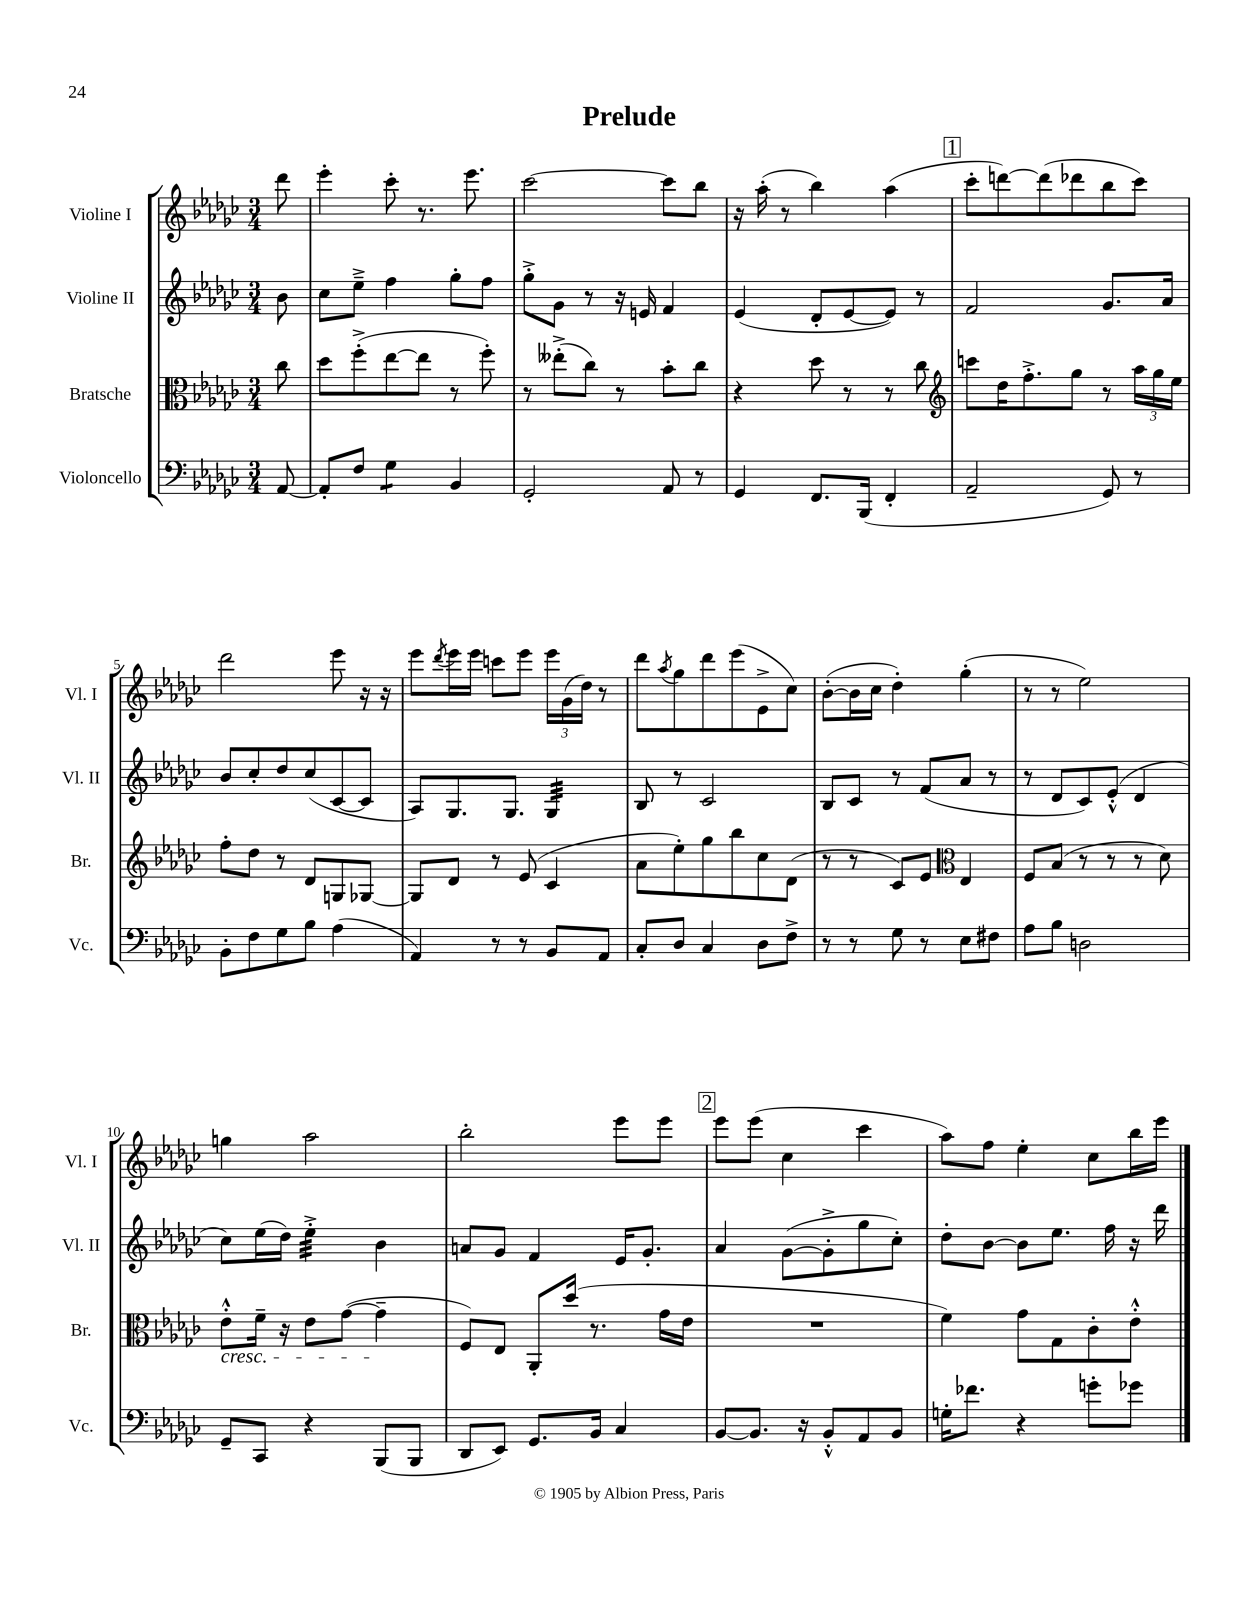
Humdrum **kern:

**kern	**kern	**kern	**kern
*staff4	*staff3	*staff2	*staff1
*clefF4	*clefC3	*clefG2	*clefG2
*k[b-e-a-d-g-c-]	*k[b-e-a-d-g-c-]	*k[b-e-a-d-g-c-]	*k[b-e-a-d-g-c-]
*M3/4	*M3/4	*M3/4	*M3/4
[8AA-	8cc-	8b-	8ddd-
=	=	=	=
8AA-']	8dd-	8cc-	4eee-'
8F	(8ff'^	8ee-~^	.
4G-	[8ee-	4ff	8ccc-'
.	8ee-]	.	8.r
4BB-	8r	8gg-'	.
.	.	.	8.eee-
.	8ff')	8ff	.
=	=	=	=
2GG-'	8r	8gg-'^	[2ccc-
.	(8ee--'^	8g-	.
.	8cc-)	8r	.
.	8r	16r	.
.	.	16e	.
8AA-	8b-'	4f	8ccc-]
8r	8cc-	.	8bb-
=	=	=	=
4GG-	4r	(4e-	16r
.	.	.	(16aa-'
.	.	.	8r
8.FF	8dd-	8d-'	4bb-)
.	8r	[8e-	.
(16BBB-	.	.	.
4FF'	8r	8e-])	(4aa-
.	8cc-	8r	.
=	=	=	=
*	*clefG2	*	*
2AA-~	8ccc	2f	8ccc-'
.	16dd-	.	[8ddd)
.	8.ff'^	.	.
.	.	.	(8ddd]
.	8gg-	.	8ddd-
8GG-)	8r	8.g-	8bb-
8r	24aa-	.	8ccc-)
.	24gg-	.	.
.	.	16a-	.
.	24ee-	.	.
=	=	=	=
8BB-'	8ff'	8b-	2ddd-
8F	8dd-	8cc-'	.
8G-	8r	8dd-	.
8B-	8d-	(8cc-	.
(4A-	8G	[8c-	8eee-
.	[8G-	8c-]	16r
.	.	.	16r
=	=	=	=
4AA-)	8G-]	8A-)	8eee-
.	.	.	8qddd-
.	8d-	8.G-	16eee-
.	.	.	16eee-
8r	8r	.	8ccc
.	.	8.G-	.
8r	(8e-	.	8eee-
8BB-	4c-	4G-	24eee-
.	.	.	(24g-
.	.	.	24dd-)
8AA-	.	.	8r
=	=	=	=
8C-'	8a-	8B-	8ddd-
.	.	.	8qaa-
8D-	8ee-')	8r	8gg-
4C-	8gg-	2c-	8ddd-
.	8bb-	.	(8eee-
8D-	8cc-	.	8e-^
8F^	(8d-	.	8cc-)
=	=	=	=
8r	8r	8B-	([8b-'
8r	8r	8c-	16b-]
.	.	.	16cc-
8G-	8c-)	8r	4dd-')
8r	8e-	(8f	.
*	*clefC3	*	*
8E-	4E-	8a-	(4gg-'
8F#	.	8r	.
=	=	=	=
8A-	8F	8r	8r
8B-	(8B-	8d-	8r
2D	8r	8c-)	2ee-)
.	8r	(8e-'^^	.
.	8r	4d-	.
.	8d-)	.	.
=	=	=	=
8GG-~	8e-'^^	8cc-)	4gg
8CC-	16f~	(16ee-	.
.	16r	16dd-)	.
4r	8e-	4ee-'^	2aa-
.	([8g-	.	.
(8BBB-	4g-~]	4b-	.
8BBB-	.	.	.
=	=	=	=
8DD-	8F)	8a	2bb-'
8EE-)	8E-	8g-	.
8.GG-	8AA-'	4f	.
.	(16dd-	.	.
16BB-	8.r	.	.
4C-	.	16e-	8eee-
.	.	8.g-'	.
.	16g-	.	8eee-
.	16e-	.	.
=	=	=	=
[8BB-	2.r	4a-	8eee-
8.BB-]	.	.	(8eee-
.	.	([8g-	4cc-
16r	.	.	.
8BB-'^^	.	8g-'^]	.
8AA-	.	8gg-	4ccc-
8BB-	.	8cc-')	.
=	=	=	=
16G'	4f)	8dd-'	8aa-)
8.f-	.	.	.
.	.	[8b-	8ff
4r	8g-	8b-]	4ee-'
.	8G-	8.ee-	.
8g'	8c-'	.	8cc-
.	.	16ff	.
8g-	8e-'^^	16r	16bb-
.	.	16ddd-	16eee-
==	==	==	==
*-	*-	*-	*-
